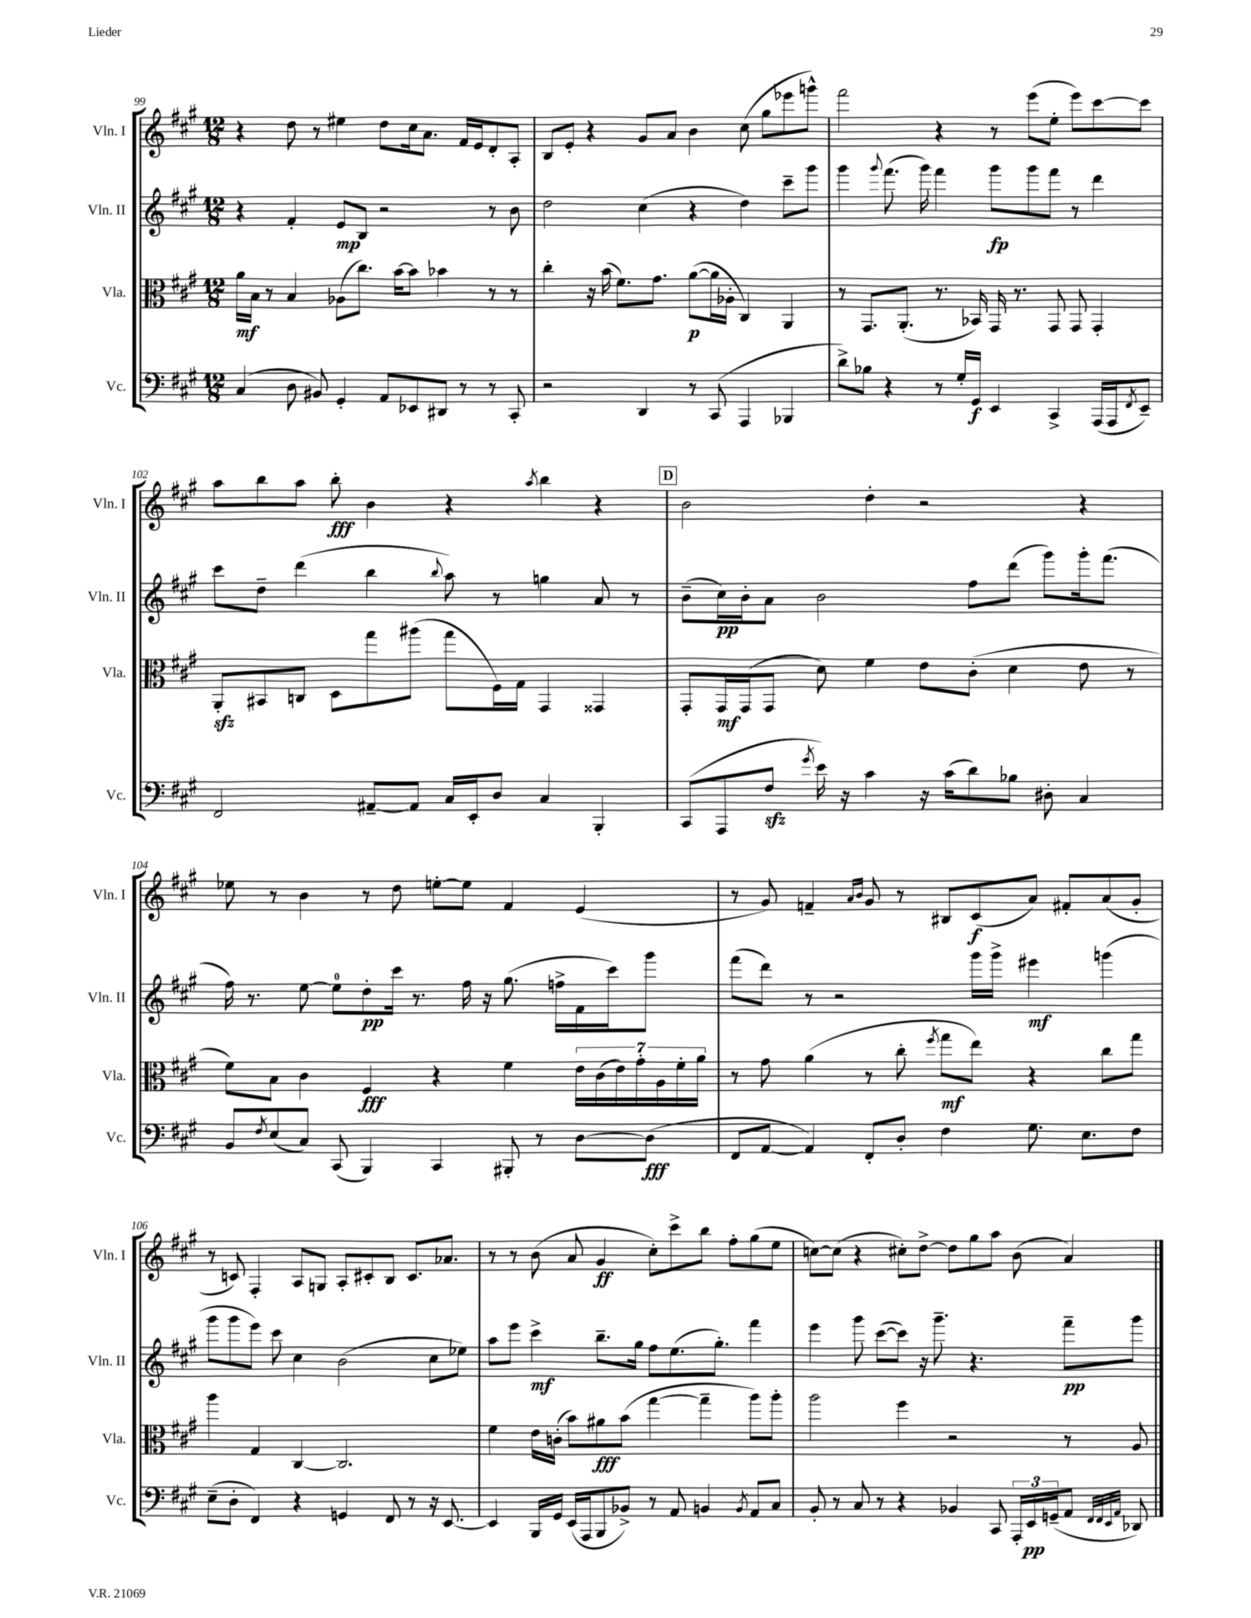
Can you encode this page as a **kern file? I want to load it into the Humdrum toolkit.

**kern	**dynam	**kern	**dynam	**kern	**dynam	**kern	**dynam
*part4	*part4	*part3	*part3	*part2	*part2	*part1	*part1
*staff4	*staff4	*staff3	*staff3	*staff2	*staff2	*staff1	*staff1
*I"Vc.	*	*I"Vla.	*	*I"Vln. II	*	*I"Vln. I	*
*I'Vc.	*	*I'Vla.	*	*I'Vln. II	*	*I'Vln. I	*
*clefF4	*	*clefC3	*	*clefG2	*	*clefG2	*
*k[f#c#g#]	*	*k[f#c#g#]	*	*k[f#c#g#]	*	*k[f#c#g#]	*
*M12/8	*	*M12/8	*	*M12/8	*	*M12/8	*
=99	=99	=99	=99	=99	=99	=99	=99
(4C#/	.	16a\LL	mf	4r	.	4r	.
.	.	16B\JJ	.	.	.	.	.
.	.	8r	.	.	.	.	.
8D\	.	4B/	.	4f#'/	.	8dd\	.
8BB#X/)	.	.	.	.	.	8r	.
4GG#'/	.	(8A-X\L	.	8e/L	mp	4ee#X\	.
.	.	8.cc#\J)	.	8B/J	.	.	.
8AA/L	.	.	.	2r	.	8dd\L	.
.	.	[16b\KL	.	.	.	.	.
8EE-X/	.	8b\J]	.	.	.	16cc#\k	.
.	.	.	.	.	.	8.a\J	.
8DD#X/J	.	4b-X\	.	.	.	.	.
8r	.	.	.	.	.	16f#/LL	.
.	.	.	.	.	.	16e/J	.
8r	.	8r	.	8r	.	8d'/	.
8CC#'/	.	8r	.	8b\	.	8A'/J	.
=100	=100	=100	=100	=100	=100	=100	=100
2r	.	4cc#'\	.	2dd\	.	8B/L	.
.	.	.	.	.	.	8e'/J	.
.	.	16r	.	.	.	4r	.
.	.	(16b\	.	.	.	.	.
.	.	8.f#\L)	.	.	.	.	.
4DD/	.	.	.	(4cc#\	.	8g#/L	.
.	.	8.g#\J	.	.	.	.	.
.	.	.	.	.	.	8a/J	.
8r	.	([8a\L	p	4r	.	4b\	.
(8CC#/	.	16a\L]	.	.	.	.	.
.	.	16A-X'\JJ	.	.	.	.	.
4AAA/	.	4C#/)	.	4dd\)	.	(8cc#\	.
.	.	.	.	.	.	8gg#\L	.
4BBB-X/	.	4AA/	.	8ccc#~\L	.	8eee-X\	.
.	.	.	.	8ggg#\J	.	8gggn^^\J)	.
=101	=101	=101	=101	=101	=101	=101	=101
8d^\L)	.	8r	.	4ggg#\	.	2fff#\	.
8B-X\J	.	8.GG#/L	.	.	.	.	.
.	.	.	.	8qqggg#/	.	.	.
4r	.	.	.	(8.fff#\	.	.	.
.	.	(8.AA'/J	.	.	.	.	.
.	.	.	.	16ggg#\)	.	.	.
8r	.	8.r	.	4fff#\	.	4r	.
16G#'/LL	.	.	.	.	.	.	.
16GG#/JJ	f	16BB-X/)	.	.	.	.	.
4EE/	.	16GG#/	.	8ggg#\L	fp	8r	.
.	.	8.r	.	.	.	.	.
.	.	.	.	8ggg#\	.	(8eee\L	.
4CC#^/	.	8GG#/	.	8fff#\J	.	8ee'\J	.
.	.	8GG#/	.	8r	.	8eee\L)	.
(16AAA/LL	.	4GG#'/	.	4ddd\	.	[8ccc#\	.
16AAA/J	.	.	.	.	.	.	.
8qFF#/	.	.	.	.	.	.	.
8EE~/J)	.	.	.	.	.	8ccc#\J]	.
!!LO:LB:g=z
=102	=102	=102	=102	=102	=102	=102	=102
2FF#/	.	8AAzz'/L	.	8ccc#\L	.	8aa\L	.
.	.	8BB#X/	.	8dd~\J	.	8bb\	.
.	.	8Cn/J	.	(4ddd\	.	8aa\J	.
.	.	8D\L	.	.	.	8bb'\	fff
[8AA#X~/L	.	8gg#\	.	4bb\	.	4b\	.
8AA#/J]	.	(8aa#X\J	.	.	.	.	.
.	.	.	.	8qqbb/	.	.	.
16C#/LL	.	8gg#\L	.	8aa\)	.	4r	.
16EE'/J	.	.	.	.	.	.	.
8D/J	.	16F#\L)	.	8r	.	.	.
.	.	16G#\JJ	.	.	.	.	.
.	.	.	.	.	.	8qaa/	.
4C#/	.	4GG#/	.	4ggn\	.	4bb\	.
4BBB'/	.	4GG##X/	.	8a/	.	4r	.
.	.	.	.	8r	.	.	.
!!LO:REH:place=s1:t=D
=103	=103	=103	=103	=103	=103	=103	=103
(8CC#/L	.	8GG#'/L	.	(8b~\L	.	2b\	.
8AAA/	.	16GG#/L	mf	16cc#\L)	pp	.	.
.	.	(16GG#/J	.	16b'\J	.	.	.
8F#zz/J	.	8GG#/J	.	8a\J	.	.	.
8qg#/	.	.	.	.	.	.	.
16e\)	.	8d\)	.	2b\	.	.	.
16r	.	.	.	.	.	.	.
4c#\	.	4f#\	.	.	.	4dd'\	.
16r	.	8e\L	.	.	.	2r	.
(16c#\KL	.	.	.	.	.	.	.
8d\)	.	(8c#'\J	.	8ff#\L	.	.	.
8B-X\J	.	4d\	.	(8ddd\J	.	.	.
8D#X'\	.	.	.	8ggg#\L)	.	.	.
4C#/	.	8e\	.	16ggg#'\k	.	4r	.
.	.	.	.	(8.fff#\J	.	.	.
.	.	8r	.	.	.	.	.
!!LO:LB:g=z
=104	=104	=104	=104	=104	=104	=104	=104
8BB/L	.	8f#\L)	.	16ff#\)	.	8ee-X\	.
.	.	.	.	8.r	.	.	.
8qF#/	.	.	.	.	.	.	.
(8E/	.	8B\J	.	.	.	8r	.
8C#/J)	.	4c#\	.	[8ee\	.	4b\	.
(8CC#/	.	.	.	8ee\L]	.	.	.
4BBB/)	.	4F#/	fff	8dd'\	pp	8r	.
.	.	.	.	16ccc#\Jk	.	8dd\	.
.	.	.	.	8.r	.	.	.
4CC#/	.	4r	.	.	.	[8een'\L	.
.	.	.	.	16ff#\	.	8ee\J]	.
.	.	.	.	16r	.	.	.
8BBB#X'/	.	4f#\	.	(8.gg#\	.	4f#/	.
8r	.	.	.	.	.	.	.
.	.	.	.	16ffn^\LL	.	.	.
[8D\L	.	28e\LL	.	16f#\	.	(4e/	.
.	.	(28c#\	.	.	.	.	.
.	.	.	.	16ccc#\J)	.	.	.
.	.	28e\)	.	.	.	.	.
.	.	28g#'\	.	.	.	.	.
(8D\J]	fff	.	.	8ggg#\J	.	.	.
.	.	28A\	.	.	.	.	.
.	.	28f#'\	.	.	.	.	.
.	.	28a\JJ	.	.	.	.	.
=105	=105	=105	=105	=105	=105	=105	=105
8FF#/L	.	8r	.	(8fff#\L	.	8r	.
[8AA/J	.	8g#\	.	8ddd\J)	.	8g#/)	.
4AA/])	.	(4a\	.	8r	.	4fn~/	.
.	.	.	.	2r	.	.	.
.	.	.	.	.	.	16qqa/LL	.
.	.	.	.	.	.	16qqb/JJ	.
8FF#'/L	.	8r	.	.	.	8g#/	.
8D'/J	.	8cc#'\	.	.	.	8r	.
.	.	8qff#/	.	.	.	.	.
4F#\	.	8gg#\L	mf	.	.	8B#X/L	.
.	.	8ee\J)	.	16ggg#\LL	.	(8c#/	f
.	.	.	.	16ggg#^\JJ	.	.	.
8.G#\	.	4r	.	4eee#X\	mf	8a/J)	.
.	.	.	.	.	.	8f#X'/L	.
8.E\L	.	.	.	.	.	.	.
.	.	8cc#\L	.	(4gggn\	.	(8a/	.
8F#\J	.	8gg#\J	.	.	.	8g#'/J	.
!!LO:LB:g=z
=106	=106	=106	=106	=106	=106	=106	=106
(8E~\L	.	4aa\	.	8ggg#\L	.	8r	.
8D'\J	.	.	.	8ggg#\	.	8cn/)	.
4FF#/)	.	4G#/	.	8eee\J)	.	4F#'/	.
.	.	.	.	8ccc#\	.	.	.
4r	.	[4C#/	.	4cc#\	.	8A/L	.
.	.	.	.	.	.	8Gn/J	.
4GGn/	.	2.C#/]	.	(2b\	.	8A'/L	.
.	.	.	.	.	.	8c#X'/	.
8FF#/	.	.	.	.	.	8B/J	.
8r	.	.	.	.	.	8.c#/L	.
16r	.	.	.	8cc#\L	.	.	.
[8.EE/	.	.	.	.	.	8.a-X/J	.
.	.	.	.	8ee-X\J)	.	.	.
=107	=107	=107	=107	=107	=107	=107	=107
4EE/]	.	4f#\	.	8aa\L	.	8r	.
.	.	.	.	8eee\J	.	8r	.
16BBB/LL	.	16e\LL	.	4ccc#^\	mf	(8b\	.
16GG#/JJ	.	(16cn'\JJ	.	.	.	.	.
(16EE/LL	.	8b\L)	.	.	.	8a/	.
16AAA/J	.	.	.	.	.	.	.
8BBB/	.	8a#X\	fff	8.bb~\L	.	4g#/	ff
8BB-X^/J)	.	(8b\J	.	.	.	.	.
.	.	.	.	16gg#\Jk	.	.	.
8r	.	[4gg#\	.	8ff#\L	.	8cc#'\L)	.
8AA/	.	.	.	(8.ee\	.	8ccc#^\	.
4BBn/	.	4gg#~\]	.	.	.	8bb\J	.
.	.	.	.	8.gg#'\J)	.	.	.
.	.	.	.	.	.	8ff#'\L	.
8qBB/	.	.	.	.	.	.	.
8AA/L	.	8aa\L)	.	4fff#\	.	(8gg#\	.
8C#/J	.	8aa'\J	.	.	.	8ee\J	.
=108	=108	=108	=108	=108	=108	=108	=108
8BB'/	.	2aa\	.	4eee\	.	[8ccn\L)	.
8r	.	.	.	.	.	(8cc\J]	.
8C#/	.	.	.	8ggg#\	.	4r	.
8r	.	.	.	([8ccc#\L	.	.	.
4r	.	4ff#\	.	8ccc#\J])	.	8cc#X'\L)	.
.	.	.	.	16r	.	[8dd^\J	.
.	.	.	.	8.ggg#~\	.	.	.
4BB-X/	.	2r	.	.	.	8dd\L]	.
.	.	.	.	4.r	.	8gg#\	.
8CC#/	.	.	.	.	.	8aa\J	.
24AAA'/LL	.	.	.	.	.	(8b\	.
24EE/	pp	.	.	.	.	.	.
(24GGn~/J	.	.	.	.	.	.	.
8AA/J	.	8r	.	8fff#~\L	pp	4a/)	.
32qqFF#/LLL	.	.	.	.	.	.	.
32qqFF#/	.	.	.	.	.	.	.
32qqEE/	.	.	.	.	.	.	.
32qqAA/JJJ	.	.	.	.	.	.	.
8DD-X/)	.	8A/	.	8ggg#\J	.	.	.
==	==	==	==	==	==	==	==
*-	*-	*-	*-	*-	*-	*-	*-
